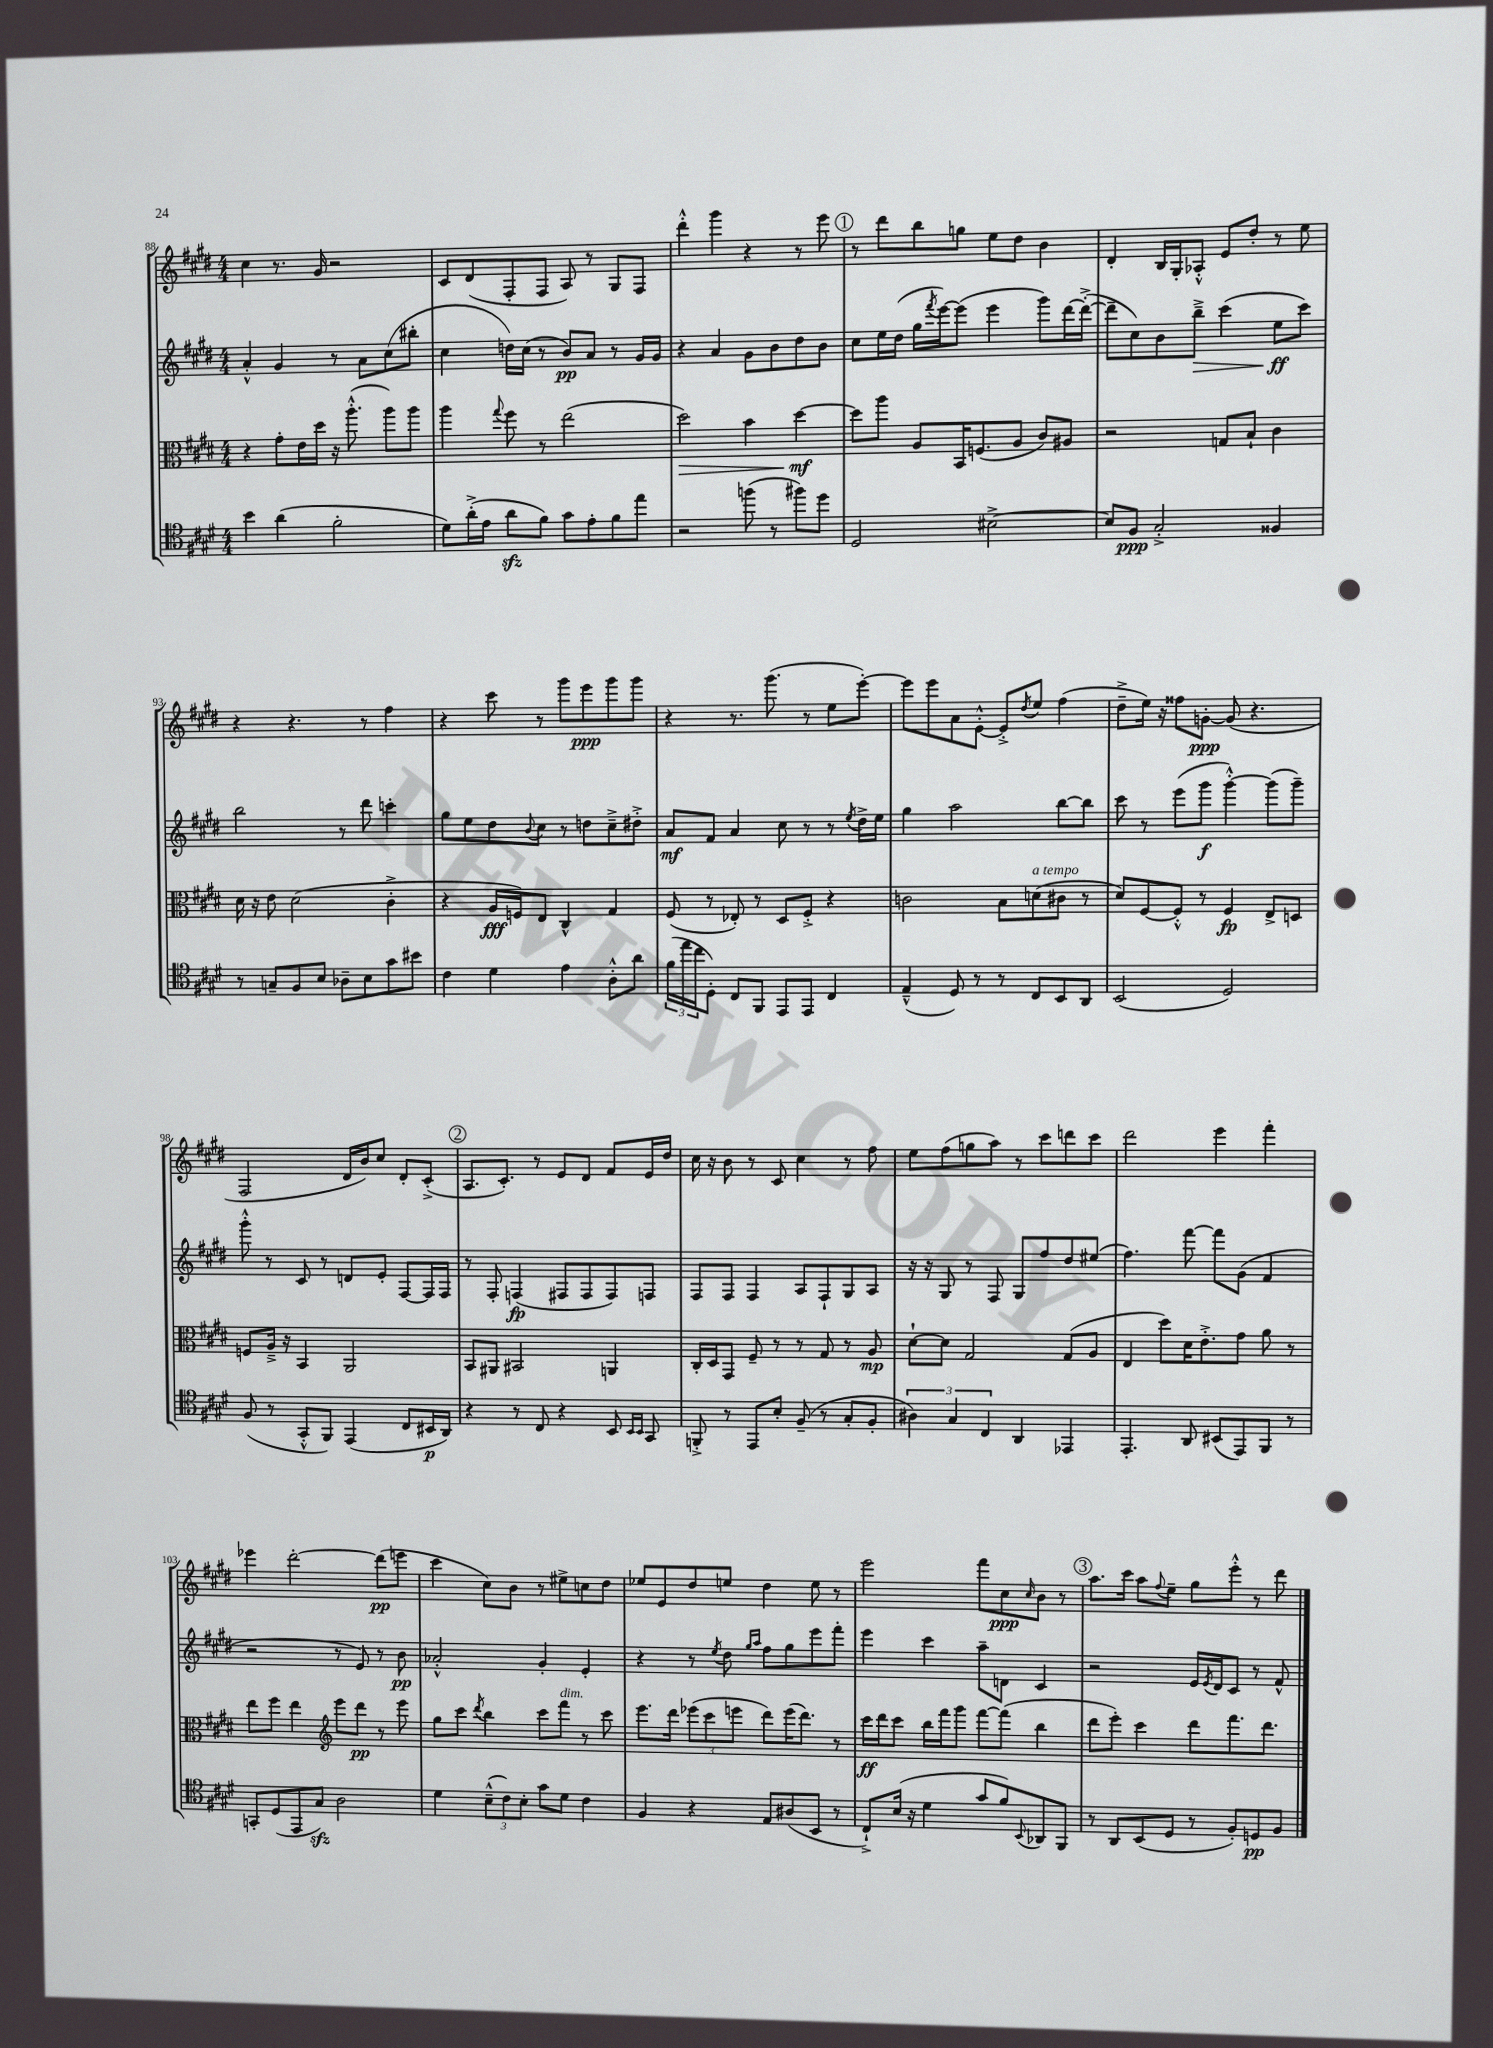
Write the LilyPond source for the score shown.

<<
\new StaffGroup <<
\new Staff = "s0" {
    \clef treble \key e \major \numericTimeSignature \time 4/4
    cis''4 r8. gis'16 r2 |
    cis'8 dis'8( fis8-. fis8 a8) r8 gis8 fis8 |
    dis'''4-.-^ gis'''4 r4 r8 e'''8 |
    \mark \markup { \circle "1" } r8 dis'''8 b''8 g''8 e''8 dis''8 b'4 |
    dis'4-. b16 gis16-. aes8-.-^ e'8 dis''8-. r8 e''8 |
    r4 r4. r8 fis''4 |
    r4 cis'''8 r8 gis'''8 e'''8\ppp gis'''8 gis'''8 |
    r4 r8. gis'''8.( r8 e''8 e'''8~-.) |
    e'''8 e'''8 a'8 e'8~-.-^ e'8-.-> \acciaccatura { dis''8 } e''8 fis''4( |
    dis''8---> e''16) r16 fisis''8 g'8~-.\ppp g'8( r4. |
    fis2 dis'16 b'16) cis''8 dis'8-. cis'8-.->( |
    \mark \markup { \circle "2" } a8. cis'8.-.) r8 e'8 dis'8 fis'8 e'16 dis''16 |
    cis''16 r16 b'8 r8 cis'8 cis''4 r8 fis''8 |
    e''8 fis''8( g''8 a''8) r8 cis'''8 d'''8 cis'''8 |
    dis'''2 e'''4 fis'''4-. |
    ees'''4 dis'''2~-. dis'''8\pp( e'''8 |
    cis'''4 cis''8) b'8 r8 eis''8-> c''8 dis''8 |
    ees''8 e'8 dis''8 e''8 dis''4 e''8 r8 |
    e'''2 fis'''8 cis''8\ppp \grace { cis''16 } b'8 r8 |
    \mark \markup { \circle "3" } a''8. cis'''16 a''8 \appoggiatura { fis''8 } e''8-- gis''8 e'''8-.-^ r8 dis'''8 \bar "|." |
}
\new Staff = "s1" {
    \clef treble \key e \major \numericTimeSignature \time 4/4
    a'4-.-^ gis'4 r8 a'8 cis''8( bis''8-. |
    cis''4 d''16) cis''16( r8 b'8\pp) a'8 r8 gis'16 gis'16 |
    r4 a'4 gis'8 b'8 dis''8 b'8 |
    \mark \markup { \circle "1" } cis''8 e''16 dis''16( gis''16 \acciaccatura { fis'''8 } e'''16~) e'''8( e'''4 gis'''8) dis'''16~ dis'''16~-.->( |
    dis'''8-- cis''8) b'8 b''8--->\> cis'''4( e''8\ff\! cis'''8) |
    b''2 r8 dis'''8 c'''4-. |
    gis''8 e''8 dis''8 \appoggiatura { b'8 } cis''8 r8 d''8 cis''8---> dis''8-.-> |
    a'8\mf fis'8 a'4 cis''8 r8 r8 \acciaccatura { e''8 } dis''16-> e''16 |
    gis''4 a''2 b''8~ b''8 |
    cis'''8 r8 e'''8( gis'''8\f gis'''4~-.-^) gis'''8( gis'''8--) |
    gis'''8-.-^ r8 cis'8 r8 d'8 e'8-. fis8~ fis16 fis16 |
    \mark \markup { \circle "2" } r8 fis8-. f4\fp( fis8 fis8 fis8) f8 |
    fis8 fis8 fis4 a8 fis8-! gis8 a8 |
    r16 r16 gis8 r8 fis8 gis8 fis''8 dis''8 eis''8( |
    fis''4.) fis'''8~ fis'''8 gis'8( fis'4 |
    r2 r8 e'8) r8 b'8\pp |
    aes'2-.-^ gis'4-. e'4-. |
    r4 r8 \acciaccatura { e''8 } dis''8 \grace { gis''16 a''16 } fis''8 gis''8 e'''8 fis'''8-. |
    e'''4 cis'''4 a''8-- d'8 cis'4 |
    \mark \markup { \circle "3" } r2 e'16 \acciaccatura { e'8 } dis'16 cis'8 r8 fis'8-^ \bar "|." |
}
\new Staff = "s2" {
    \clef alto \key e \major \numericTimeSignature \time 4/4
    r4 gis'8-. e'16 dis''16 r16 a''8.-.-^( a''8) a''8 |
    a''4 \appoggiatura { gis''8 } fis''8 r8 e''2( |
    dis''2\>) b'4 dis''4~\mf\! |
    \mark \markup { \circle "1" } dis''8 a''8 a8 b,16 f8.( a8 cis'8) ais8 |
    r2 g8 b8-! cis'4 |
    dis'16 r16 e'8 dis'2( cis'4-.-> |
    r4 a16\fff f16) e8 cis4-^ gis4 |
    fis8( r8 ees8-.) r8 dis8 fis8-.-> r4 |
    c'2 b8 d'8^\markup { \italic "a tempo" }( cis'8 r8 |
    dis'8) fis8~ fis8-.-^ r8 fis4\fp e8-> d8 |
    f8 a16---> r16 b,4 a,2 |
    \mark \markup { \circle "2" } b,8 ais,8 bis,2 a,4 |
    cis16-. dis16 gis,8 fis8-- r8 r8 gis8 r8 a8\mp |
    dis'8~-! dis'8 gis2 gis8( a8 |
    e4 dis''8) dis'16 e'8.-.-> gis'8 a'8 r8 |
    e''8 fis''8 e''4 \clef treble e'''8 dis'''8\pp r8 e'''8 |
    gis''8 cis'''8 \acciaccatura { dis'''8 } b''4 cis'''8 fis'''8^\markup { \italic "dim." } r8 cis'''8 |
    e'''8. dis'''16 \tuplet 3/2 { ees'''8( cis'''8 e'''8 } dis'''8) e'''16( dis'''8.) r8 |
    cis'''16\ff dis'''16 cis'''8 b''16 fis'''16 gis'''8 fis'''8~ fis'''8( b''4 |
    \mark \markup { \circle "3" } dis'''8 e'''8-.) cis'''4 dis'''8 fis'''8. dis'''8. \bar "|." |
}
\new Staff = "s3" {
    \clef tenor \key e \major \numericTimeSignature \time 4/4
    b'4 a'4( fis'2-. |
    dis'8) a'16-.->( e'16 a'8\sfz fis'8) gis'8 e'8-. fis'8 e''8 |
    r2 f''8( r8 fis''8) dis''8 |
    \mark \markup { \circle "1" } dis2 bis2~-> |
    bis8 fis8\ppp gis2-.-> fisis4 |
    r8 g8-- fis8 b8 aes8-- b8 gis'8 bis'8 |
    cis'4 dis'4 e'4 a8-.-^ a'8 |
    \tuplet 3/2 { fis'16( e''16 cis''16 } dis8-.) cis8 fis,8 e,8 e,8 cis4 |
    e4---^( dis8) r8 r8 cis8 b,8 a,8 |
    b,2( dis2) |
    fis8( r8 gis,8-.-^ fis,8) e,4( cis8 bis,16\p a,16) |
    \mark \markup { \circle "2" } r4 r8 cis8 r4 b,8 \grace { b,16 b,16 } gis,8 |
    f,8-.-> r8 e,8 b8-. fis8--( r8 gis8-. fis8-. |
    \tuplet 3/2 { ais4) gis4 cis4 } a,4 ees,4 |
    e,4.-. a,8 bis,8( e,8) fis,8 r8 |
    g,8-. dis8( e,8 gis8\sfz) a2 |
    dis'4 \tuplet 3/2 { b8---^( cis'8) b8-. } gis'8 dis'8 cis'4 |
    fis4 r4 e8 ais8( b,8 r8 |
    cis8-!->) b16( r16 dis'4 gis'8 fis'8) \appoggiatura { b,8 } aes,8 fis,8 |
    \mark \markup { \circle "3" } r8 a,8 b,8( dis8 r8 fis8-.) d8\pp fis8 \bar "|." |
}
>>
>>
\layout { \context { \Score currentBarNumber = #88 } }
